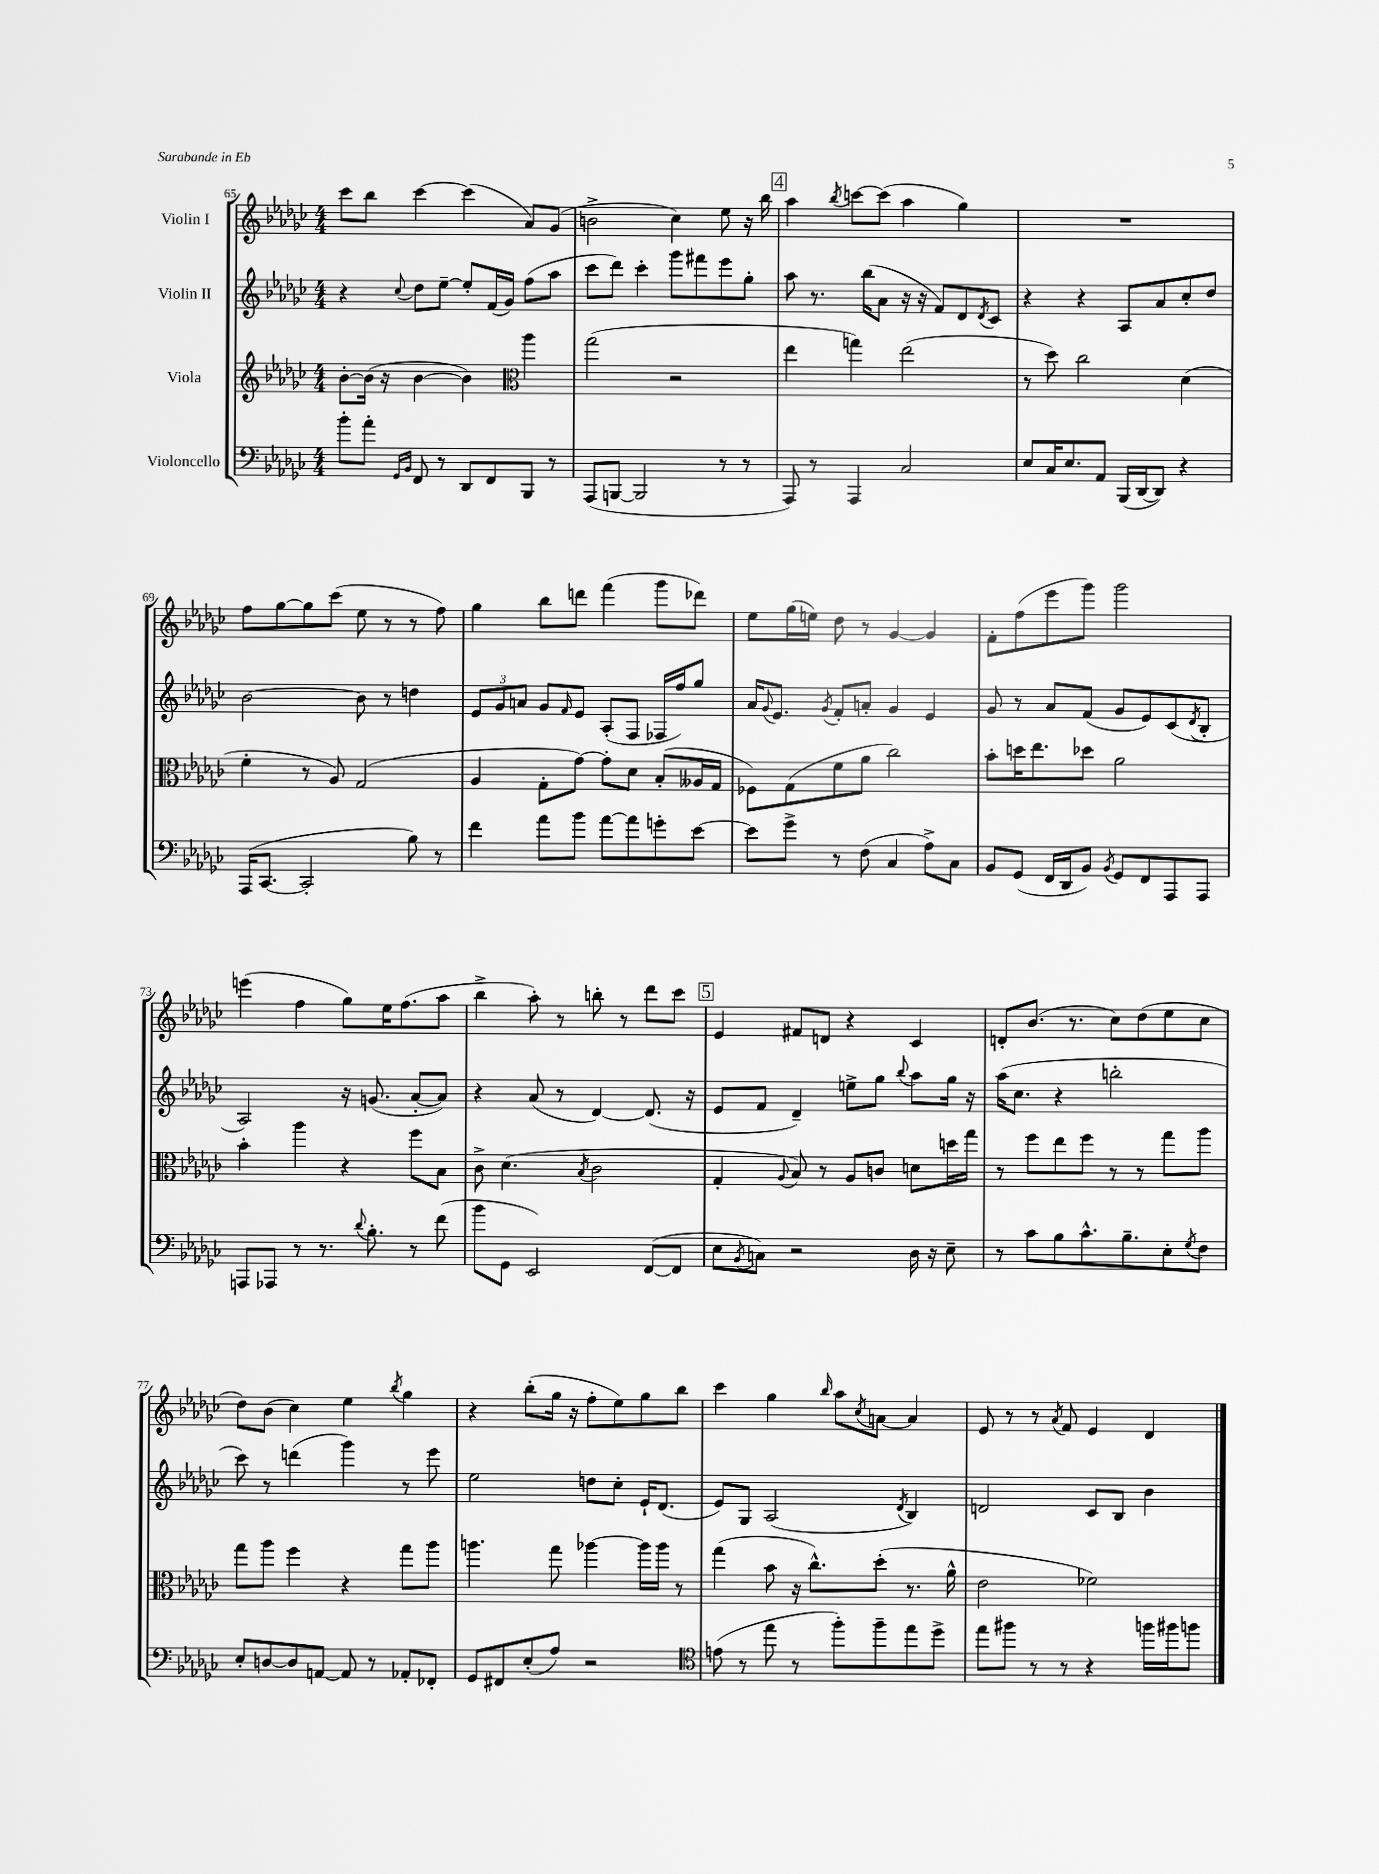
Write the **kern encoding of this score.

**kern	**kern	**kern	**kern
*staff4	*staff3	*staff2	*staff1
*clefF4	*clefG2	*clefG2	*clefG2
*k[b-e-a-d-g-c-]	*k[b-e-a-d-g-c-]	*k[b-e-a-d-g-c-]	*k[b-e-a-d-g-c-]
*M4/4	*M4/4	*M4/4	*M4/4
8b-'\L	[8b-'\L	4r	8ccc-\L
8a-'\J	(16b-\]Jk	.	8bb-\J
.	16r	.	.
16qqGG-/LL	.	.	.
16qqBB-/JJ	.	8qqcc-/	.
8FF/	[4b-\	8dd-\L	[4ccc-\
8r	.	[8ee-~\J	.
8DD-/L	4b-\])	8ee-'/]L	(4ccc-\]
8FF/	.	(16f/L	.
.	.	16g-/JJ)	.
*	*clefC3	*	*
8BBB-/J	4aa-\	(8ff\L	8a-/L)
8r	.	8aa-\J	(8g-/J
=	=	=	=
(8AAA-/L	(2gg-\	8ccc-\L	2b^\
[8BBB/J	.	8ddd-\J)	.
2BBB/]	.	4ccc-'\	.
.	2r	8ggg-\L	4cc-\)
.	.	8fff#\	.
8r	.	8eee-\	8ee-\
8r	.	8gg-'\J	16r
.	.	.	16bb-\
=	=	=	=
8AAA-/)	4ee-\	8aa-\	4aa-\
8r	.	8.r	.
.	.	.	8qbb-/
4AAA-/	4gg\)	.	[8ccc\L
.	.	(16bb-\LK	.
.	.	8a-\J	(8ccc\]J
2C-/	(2ee-\	16r	4aa-\
.	.	16r	.
.	.	8f/L)	.
.	.	8d-/	4gg-\)
.	.	8qd-/	.
.	.	8c-/J	.
=	=	=	=
8E-/L	8r	4r	1r
16C-/K	8dd-\)	.	.
8.E-/	.	.	.
.	2cc-\	4r	.
8AA-/J	.	.	.
(16BBB-/LL	.	8A-/L	.
[16DD-/J	.	.	.
8DD-/]J)	.	8a-/	.
4r	(4d-\	8cc-'/	.
.	.	8dd-/J	.
=	=	=	=
(16AAA-/LK	4f'\	[2b-\	8ff\L
[8.CC-/J	.	.	.
.	.	.	[8gg-\
2CC-'/]	8r	.	8gg-\]
.	8A-/)	.	(8ccc-\J
.	(2G-/	8b-\]	8ee-\
.	.	8r	8r
8B-\)	.	4dd\	8r
8r	.	.	8ff\)
=	=	=	=
4f\	4A-/	12e-/L	4gg-\
.	.	12g-/	.
.	.	12a/J	.
8a-\L	8G-'\L	8g-/L	8bb-\L
.	.	16qqf/	.
8b-\J	[8g-\J)	8e-/J	8ddd\J
[8a-\L	8g-'\]L	(8A-'/L	(4fff\
8a-\]	8d-\J	8F/J	.
8g'\	(8B-'/L	16F-/LL	8ggg-\L
.	.	16ff/J)	.
[8e-\J	16A--/L	8gg-/J	8ddd-\J)
.	16G-/JJ	.	.
=	=	=	=
8e-\]L	8F-\L)	16a-/LK	8ee-\L
.	.	8qqg-/	.
.	.	8.e-/J	.
8g-^\J	(8G-\	.	(16gg-\L
.	.	.	16ee\JJ)
.	.	8qg-/	.
8r	8f\	8f'/L	8dd-\
(8F\	8a-\J	8a'/J	8r
4C-/	2cc-\)	4g-/	[4g-/
8A-^\L)	.	4e-/	4g-/]
8C-\J	.	.	.
=	=	=	=
8BB-/L	8b-'\L	8g-/	8f'\L
(8GG-/J	16dd\K	8r	(8ff\
.	8.ee-\	.	.
16FF/LL	.	8a-/L	8eee-\
16DD-/J	.	.	.
8BB-/J)	8dd-\J	(8f/J	8ggg-\J)
8qBB-/	.	.	.
8GG-/L	2a-\	8g-/L	2ggg-\
8FF/	.	8e-/)	.
8AAA-/	.	(8c-/	.
.	.	8qd-/	.
8AAA-/J	.	8B-'/J	.
=	=	=	=
8AAA/L	4b-'\	2A-/)	(4eee\
8AAA-/J	.	.	.
8r	4aa-\	.	4ff\
8.r	.	.	.
.	4r	16r	8gg-\L)
8qqd-/	.	.	.
8.B-'\	.	(8.g/	.
.	.	.	16ee-\K
.	.	.	(8.ff\
8r	8ff\L	[8a-'/L	.
(8f\	8B-\J	8a-/]J)	8aa-\J
=	=	=	=
8b-\L	8c-^\	4r	4bb-^\
8GG-\J	(4.d-\	.	.
2EE-/)	.	(8a-/	8aa-'\)
.	.	8r	8r
.	8qB-/	.	.
.	2c-\	[4d-/)	8bb'\
.	.	.	8r
([8FF/L	.	(8.d-/]	8ddd-\L
8FF/]J	.	.	8ccc-\J
.	.	16r	.
=	=	=	=
8E-\L	4G-'/	8e-/L	4e-/
8qBB-/	.	.	.
8C\J)	.	8f/J	.
.	8qqA-/	.	.
2r	8B-/)	4d-~/)	8f#/L
.	8r	.	8d/J
.	8A-/L	8ee^\L	4r
.	8c/J	8gg-\J	.
.	.	8qqbb-/	.
16D-\	8d\L	8aa-\L	4c-/
16r	.	.	.
8E-~\	16dd\L	16gg-\Jk	.
.	16gg-\JJ	16r	.
=	=	=	=
8r	8r	(16aa-\LK	8d'/L
.	.	8.cc-\J	.
8c-\L	8ff\L	.	(8.b-/J
8B-\	8ee-\	4r	.
.	.	.	8.r
8.c-^^\	8ff\J	.	.
.	8r	2bb'\	8cc-\L)
8.B-~\	.	.	.
.	8r	.	(8dd-\
8E-'\	8gg-\L	.	8ee-\
8qG-/	.	.	.
8F\J	8aa-\J	.	8cc-\J
=	=	=	=
8E-'/L	8gg-\L	8ccc-\)	8dd-\L)
[8D/	8aa-\J	8r	(8b-\J
8D/]	4ff\	(4ddd\	4cc-\)
[8AA/J	.	.	.
8AA/]	4r	4ggg-\)	4ee-\
8r	.	.	.
.	.	.	8qbb-/
8AA-'/L	8gg-\L	8r	4gg-\
8FF-'/J	8aa-\J	8eee-\	.
=	=	=	=
8GG-/L	4.aa\	2ee-\	4r
8FF#/	.	.	.
(8E-'/	.	.	(8bb-'\L
8A-/J)	8gg-\	.	16gg-\Jk
.	.	.	16r
2r	[4aa-\	8dd\L	8ff'\L
.	.	8cc-'\J	8ee-\)
.	16aa-\]LL	16e-`/LK	8gg-\
.	16aa-\JJ	(8.d-/J	.
.	8r	.	8bb-\J
=	=	=	=
*clefC4	*	*	*
(8e\	(4gg-\	8e-/L)	4ccc-\
8r	.	8G-/J	.
8ee-\	8b-\	(2A-/	4gg-\
8r	16r	.	.
.	8.cc-^^\L)	.	.
.	.	.	16qqbb-/
8ff'\L)	.	.	8aa-\L
.	.	.	8qcc-/
8ff~\	(8dd-'\J	.	[8a\J
.	.	8qd-/	.
8ee-\	8.r	4B-/)	4a/]
8dd-^\J	.	.	.
.	16a-^^\	.	.
=	=	=	=
8ee-\L	2e-\	2d/	8e-/
8ff#\J	.	.	8r
8r	.	.	8r
.	.	.	8qa-/
8r	.	.	8f/
4r	2f-\)	8c-/L	4e-/
.	.	8B-/J	.
16ff\LL	.	4b-\	4d-/
16ff#\J	.	.	.
8ff\J	.	.	.
==	==	==	==
*-	*-	*-	*-
